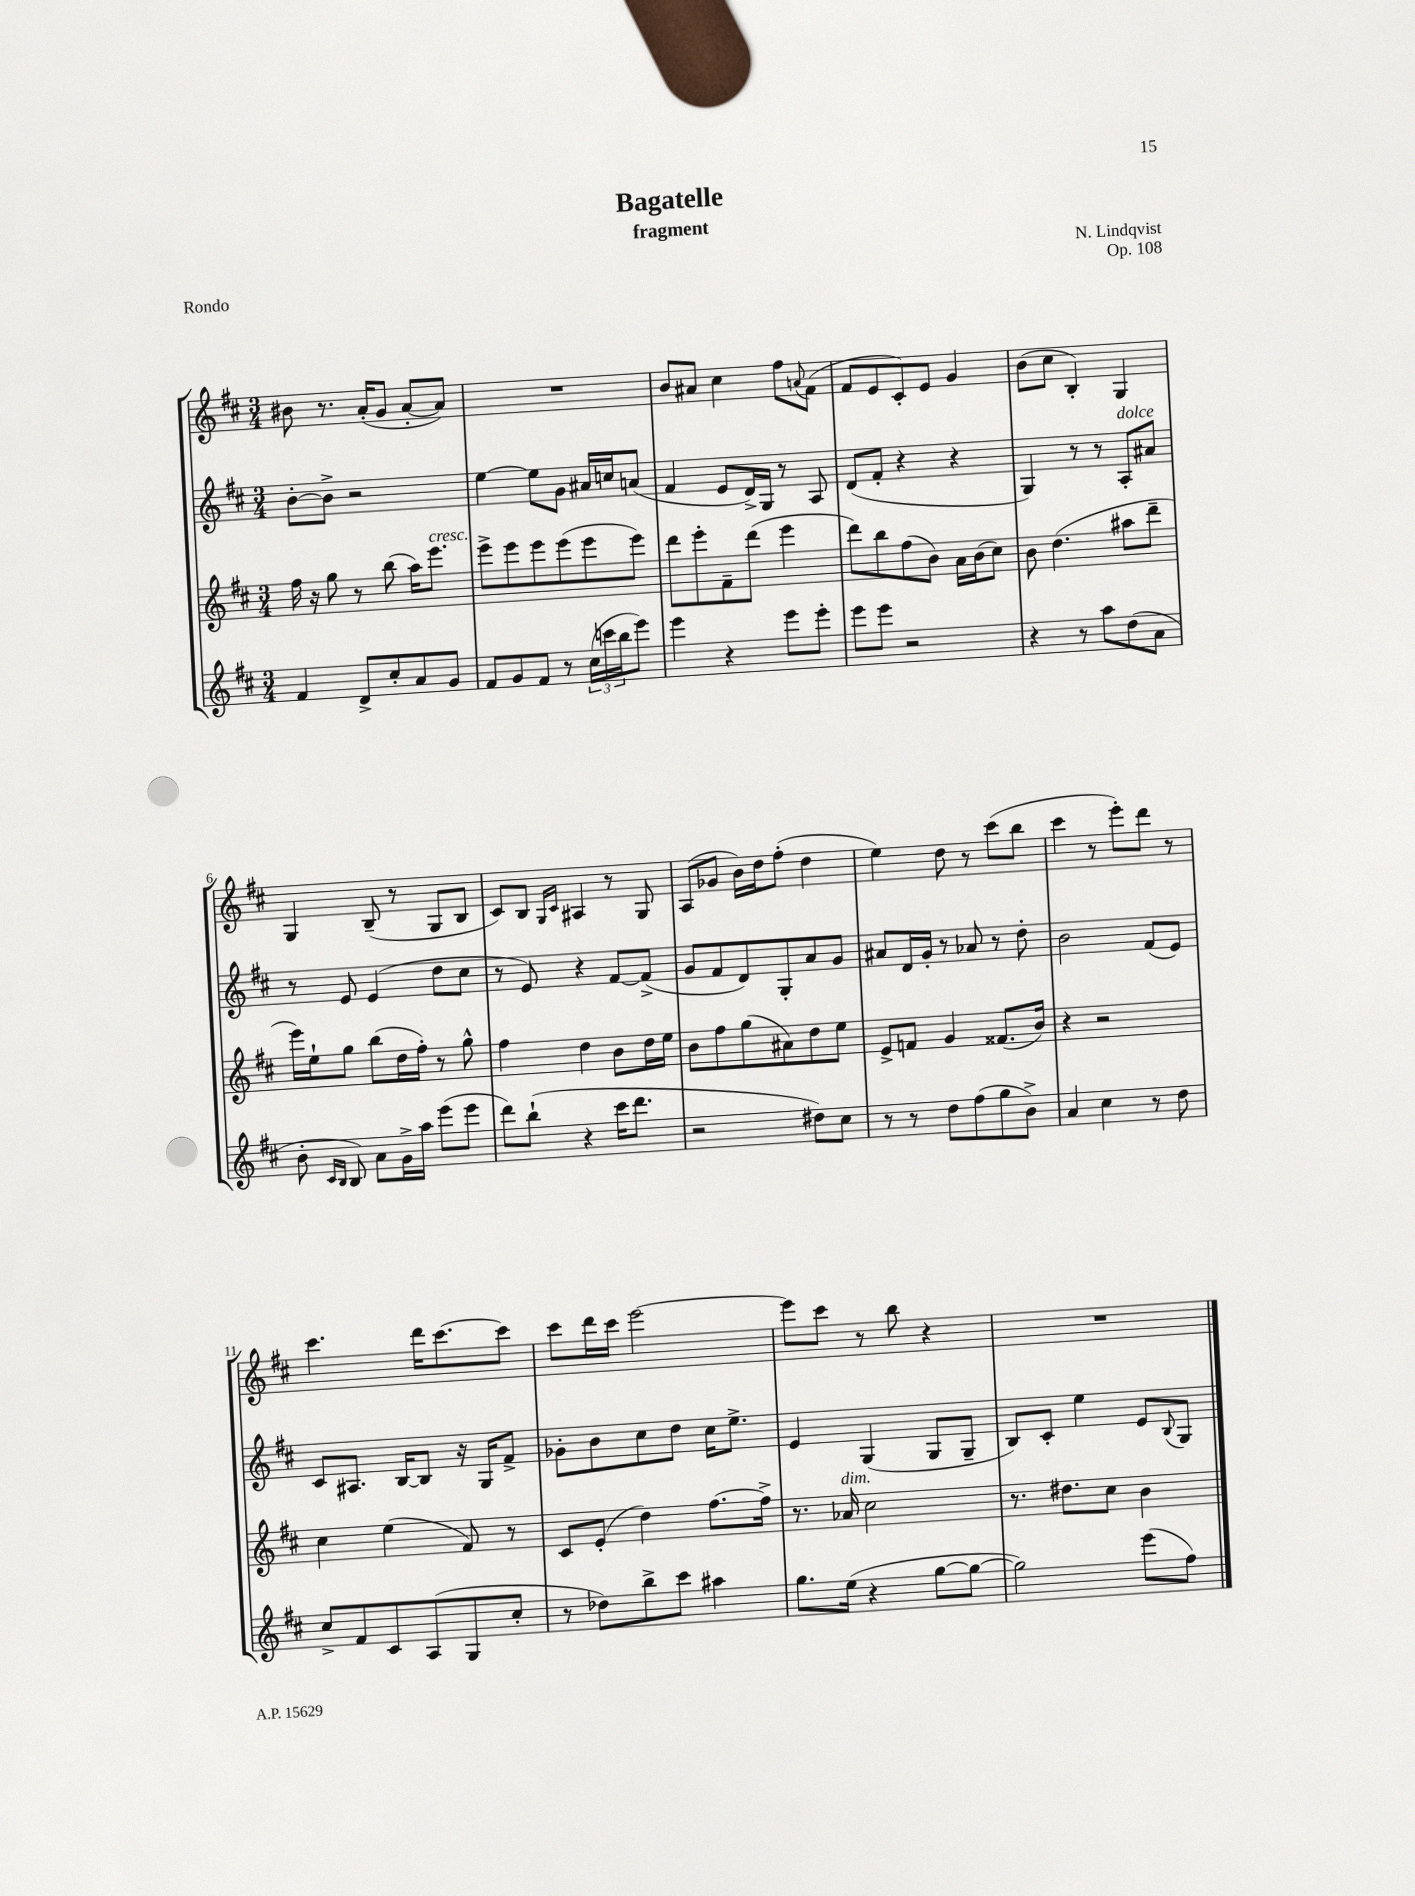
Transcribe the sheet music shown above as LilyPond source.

\header { title = "Bagatelle" composer = "N. Lindqvist" subtitle = "fragment" opus = "Op. 108" piece = "Rondo" }
<<
\new StaffGroup <<
\new Staff = "s0" {
    \clef treble \key d \major \numericTimeSignature \time 3/4
    bis'8 r8. a'16-.( g'8 a'8~-. a'8) |
    R2. |
    b'8 ais'8 cis''4 fis''8 \appoggiatura { a'8 } fis'8( |
    fis'8 e'8 cis'8-.) e'8 g'4 |
    b'8( cis''8 b4-.) g4 |
    g4 b8--( r8 g8 b8 |
    cis'8) b8 \grace { g16 cis'16 } ais4 r8 g8 |
    a8( ges'8 b'16) d''16 fis''8-.( d''4 |
    e''4) d''8 r8 cis'''8( b''8 |
    cis'''4 r8 e'''8-.) d'''8 r8 |
    cis'''4. d'''16 cis'''8.~ cis'''8 |
    cis'''8 d'''16 cis'''16 e'''2~ |
    e'''8 cis'''8 r8 b''8 r4 |
    R2. \bar "|." |
}
\new Staff = "s1" {
    \clef treble \key d \major \numericTimeSignature \time 3/4
    b'8~-. b'8-> r2 |
    e''4~ e''8 g'8 ais'16 c''16 a'8( |
    fis'4 e'8 d'16->) g16 r8 a8 |
    d'8( fis'8-. r4 r4 |
    g4) r8 r8 a8-.^\markup { \italic "dolce" } ais'8 |
    r8 e'8 e'4( d''8 cis''8 |
    r8 e'8) r4 fis'8~ fis'8->( |
    g'8 fis'8 d'8) g8-. a'8 g'8 |
    ais'8 d'16 g'16-. r8 aes'8 r8 d''8-. |
    b'2 fis'8( e'8) |
    cis'8 ais8. b16~ b8 r16 g16 fis'8-> |
    ges'8-. b'8 cis''8 d''8 cis''16 e''8.-> |
    e'4 g4( g8 g8-- |
    b8) cis'8-. e''4 e'8 \appoggiatura { b8 } g8 \bar "|." |
}
\new Staff = "s2" {
    \clef treble \key d \major \numericTimeSignature \time 3/4
    fis''16 r16 g''8 r8 b''8( a''16) e'''8.^\markup { \italic "cresc." } |
    e'''8-> e'''8 e'''8 e'''8( e'''8 e'''8) |
    d'''8 e'''8-. fis'8-- d'''8( e'''4 |
    d'''8) b''8 fis''8( b'8) a'16 b'16( cis''8) |
    b'8 d''4.( ais''8 d'''8-- |
    e'''16) e''16-! g''8 b''8( d''16 fis''16-.) r8 g''8-^ |
    fis''4 d''4 b'8 d''16 e''16 |
    b'8 fis''8 g''8( ais'8) d''8 e''8 |
    e'8-> f'8 g'4 fisis'8.( b'16) |
    r4 r2 |
    cis''4 e''4( fis'8) r8 |
    cis'8 e'8-.( d''4) fis''8.~ fis''16-> |
    r8. aes'16^\markup { \italic "dim." } cis''2 |
    r8. dis''8. cis''8 b'4 \bar "|." |
}
\new Staff = "s3" {
    \clef treble \key d \major \numericTimeSignature \time 3/4
    fis'4 d'8-> cis''8-. a'8 g'8 |
    fis'8 g'8 fis'8 r8 \tuplet 3/2 { cis''16( c'''16 b''16 } e'''8) |
    e'''4 r4 e'''8 e'''8-. |
    e'''8 e'''8 r2 |
    r4 r8 a''8 d''8( a'8 |
    b'8-. \grace { cis'16 b16 } b8) a'8 g'16-> a''16 e'''8( e'''8 |
    d'''8) b''8-!( r4 cis'''16 d'''8. |
    r2 dis''8) cis''8 |
    r8 r8 d''8 fis''8( g''8 b'8->) |
    a'4 cis''4 r8 d''8 |
    cis''8-> fis'8 cis'8 a8( g8 cis''8-. |
    r8 des''8) b''8-> cis'''8 ais''4 |
    g''8. e''16( r4 g''8~ g''8~ |
    g''2) e'''8( fis''8) \bar "|." |
}
>>
>>
